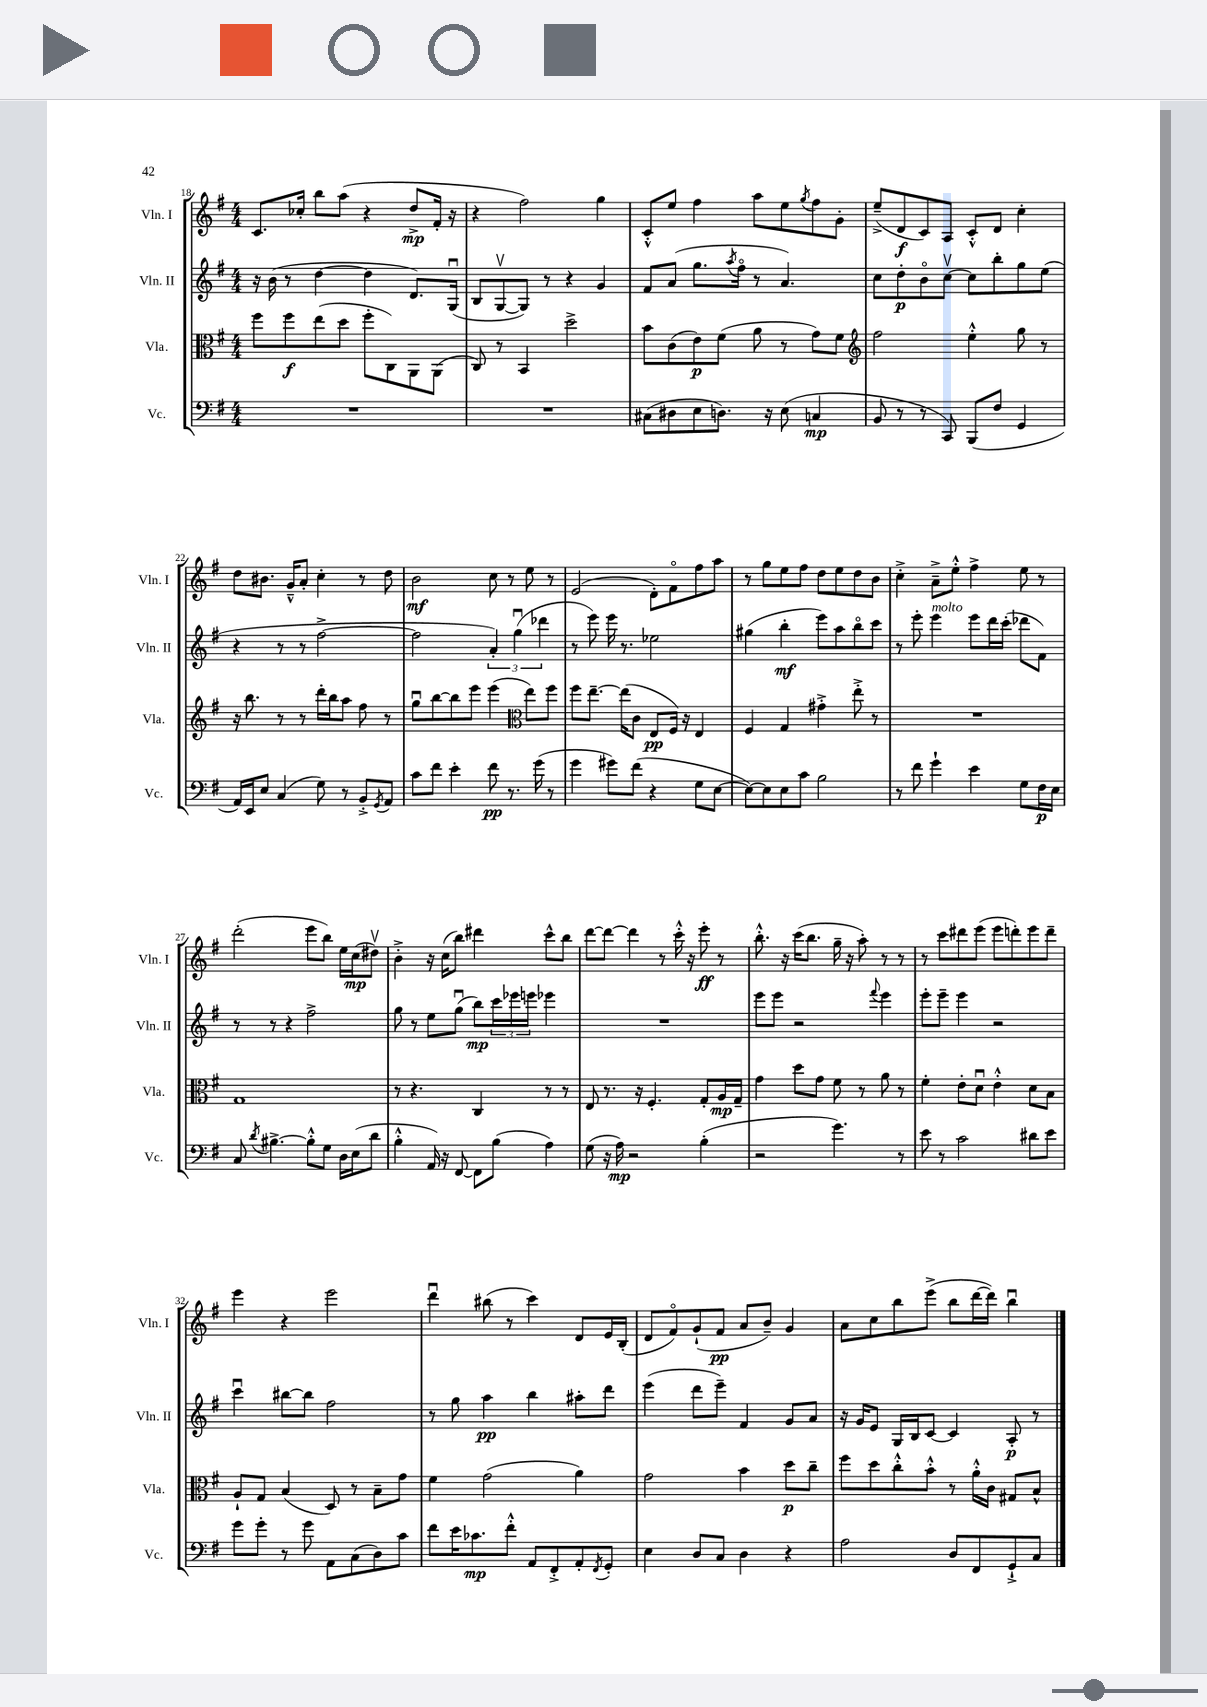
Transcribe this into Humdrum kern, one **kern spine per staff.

**kern	**dynam	**kern	**dynam	**kern	**dynam	**kern	**dynam
*part4	*part4	*part3	*part3	*part2	*part2	*part1	*part1
*staff4	*staff4	*staff3	*staff3	*staff2	*staff2	*staff1	*staff1
*I"Vc.	*	*I"Vla.	*	*I"Vln. II	*	*I"Vln. I	*
*I'Vc.	*	*I'Vla.	*	*I'Vln. II	*	*I'Vln. I	*
*clefF4	*	*clefC3	*	*clefG2	*	*clefG2	*
*k[f#]	*	*k[f#]	*	*k[f#]	*	*k[f#]	*
*M4/4	*	*M4/4	*	*M4/4	*	*M4/4	*
=18	=18	=18	=18	=18	=18	=18	=18
1r	.	8ff#\L	.	16r	.	8.c/L	.
.	.	.	.	(16b\	.	.	.
.	.	8ff#\	f	8r	.	.	.
.	.	.	.	.	.	16cc-X'/Jk	.
.	.	(8ee\	.	[4dd\	.	8bb\L	.
.	.	8dd\J	.	.	.	(8aa\J	.
.	.	8ff#'\L	.	4dd\]	.	4r	.
.	.	8C\)	.	.	.	.	.
.	.	8AA\	.	8.d/L)	.	8dd^/L	mp
.	.	(8AA\J	.	.	.	16f#'/Jk	.
.	.	.	.	(16Gu/Jk	.	16r	.
=19	=19	=19	=19	=19	=19	=19	=19
1r	.	8C/)	.	8B/L	.	4r	.
.	.	8r	.	[8Gv/	.	.	.
.	.	4BB/	.	8G/J])	.	2ff#\)	.
.	.	.	.	8r	.	.	.
.	.	2dd^\	.	4r	.	.	.
.	.	.	.	4g/	.	4gg\	.
=20	=20	=20	=20	=20	=20	=20	=20
(8C#X\L	.	8b\L	.	8f#/L	.	8c'^^/L	.
8D#X\	.	(8c\	.	(8a/J	.	8ee/J	.
8E\	.	8e\)	p	8.gg\L	.	4ff#\	.
8.Dn\J)	.	(8f#\J	.	.	.	.	.
.	.	.	.	8qaa/	.	.	.
.	.	.	.	16ff#\Jk	.	.	.
.	.	8a\	.	8r	.	8aa\L	.
16r	.	.	.	.	.	.	.
(8E\	.	8r	.	4.a/)	.	8ee\	.
.	.	.	.	.	.	8qgg/	.
4Cn/	mp	8g\L)	.	.	.	8ff#\	.
.	.	8f#\J	.	.	.	8g'\J	.
=21	=21	=21	=21	=21	=21	=21	=21
*	*	*clefG2	*	*	*	*	*
8BB/	.	2ff#\	.	8cc\L	.	(8ee~^/L	.
8r	.	.	.	8dd'\	p	8d/	f
8r	.	.	.	8b\	.	8c/)	.
8CC/)	.	.	.	[8ccv\J	.	8A/J	.
(8BBB/L	.	4ee'^^\	.	8cc\L]	.	8c'^^/L	.
8F#/J	.	.	.	8bb'\	.	8d/J	.
4GG/	.	8gg\	.	8gg\	.	4cc'\	.
.	.	8r	.	(8ee\J	.	.	.
!!LO:LB:g=z
=22	=22	=22	=22	=22	=22	=22	=22
16AA/LL)	.	16r	.	4r	.	8dd\L	.
16EE/J	.	8.bb\	.	.	.	.	.
8E/J	.	.	.	.	.	8.b#X\J	.
(4C/	.	8r	.	8r	.	.	.
.	.	.	.	.	.	16g~^^/KL	.
.	.	8r	.	8r	.	8a'/J	.
8G\)	.	16ddd'\LL	.	[2ff#^\	.	4cc'\	.
.	.	16bb\J	.	.	.	.	.
8r	.	8aa\J	.	.	.	.	.
8BB'^/L	.	8ff#\	.	.	.	8r	.
8qGG/	.	.	.	.	.	.	.
8AA/J	.	8r	.	.	.	8dd\	.
=23	=23	=23	=23	=23	=23	=23	=23
8c\L	.	8ggu\L	.	2ff#\]	.	2b\	mf
8f#\J	.	[8bb\	.	.	.	.	.
4e'\	.	8bb\]	.	.	.	.	.
.	.	8eee\J	.	.	.	.	.
8f#\	pp	(4eee\	.	6a'/)	.	8cc\	.
8.r	.	.	.	.	.	8r	.
.	.	.	.	(6ggu\	.	.	.
*	*	*clefC3	*	*	*	*	*
.	.	8ee\L)	.	.	.	8ee\	.
(16g\	.	.	.	.	.	.	.
.	.	.	.	6ddd-X\	.	.	.
8r	.	8ff#\J	.	.	.	8r	.
=24	=24	=24	=24	=24	=24	=24	=24
4g\	.	8ff#\L	.	8r	.	(2e/	.
.	.	[8.ee~\J	.	8eee\)	.	.	.
8g#X\L)	.	.	.	16eee\	.	.	.
.	.	(16ee\KL]	.	8.r	.	.	.
(8f#\J	.	8c\J	.	.	.	.	.
4r	.	8E/L	pp	2ee-X\	.	8d'\L)	.
.	.	16F#/Jk)	.	.	.	8f#\	.
.	.	16r	.	.	.	.	.
8G\L	.	4E/	.	.	.	8ff#\	.
[8E\J	.	.	.	.	.	8aa\J	.
=25	=25	=25	=25	=25	=25	=25	=25
8E\L_)	.	4F#/	.	(4gg#X\	.	8r	.
8E\]	.	.	.	.	.	8gg\L	.
8E\	.	4G/	.	4bb'\	mf	8ee\	.
8c\J	.	.	.	.	.	8ff#\J	.
2B\	.	4g#X'^\	.	8eee\L)	.	8dd\L	.
.	.	.	.	8aa\	.	8ee\	.
.	.	8ee'^\	.	8bb\	.	8dd\	.
.	.	8r	.	8ccc\J	.	8b\J	.
=26	=26	=26	=26	=26	=26	=26	=26
8r	.	1r	.	8r	.	4cc'^\	.
8f#\	.	.	.	8eee'\	.	.	.
!	!	!	!	!LO:TX:a:i:t=molto	!	!	!
4g`\	.	.	.	4eee\	.	8a~^\L	.
.	.	.	.	.	.	8ee'^^\J	.
4e\	.	.	.	8eee\L	.	4ff#^\	.
.	.	.	.	16ddd\L	.	.	.
.	.	.	.	(16ccc'\JJ	.	.	.
8G\L	.	.	.	8ddd-X\L	.	8ee\	.
16F#\L	p	.	.	8f#\J)	.	8r	.
16E\JJ	.	.	.	.	.	.	.
!!LO:LB:g=z
=27	=27	=27	=27	=27	=27	=27	=27
8C/	.	1G	.	8r	.	(2ddd'\	.
8qd/	.	.	.	.	.	.	.
[4.B#X^\	.	.	.	8r	.	.	.
.	.	.	.	4r	.	.	.
8B#'^^\L]	.	.	.	2ff#^\	.	8eee\L	.
8G\J	.	.	.	.	.	8bb\J)	.
16D\LL	.	.	.	.	.	16ee\LL	.
(16E\J	.	.	.	.	.	(16cc\J	mp
8d\J	.	.	.	.	.	8dd#Xv\J)	.
=28	=28	=28	=28	=28	=28	=28	=28
4B'^^\	.	8r	.	8gg\	.	4b'^\	.
.	.	4.r	.	8r	.	.	.
16AA/)	.	.	.	8ee\L	.	16r	.
16r	.	.	.	.	.	(16cc\KL	.
[8FF#/	.	.	.	(8ggu\J	.	8bb\J)	.
8FF#\L]	.	4C/	.	8bb\L)	mp	4ddd#X\	.
(8B\J	.	.	.	24ccc\L	.	.	.
.	.	.	.	24eee-X\	.	.	.
.	.	.	.	24eeen\JJ	.	.	.
4A\)	.	8r	.	4eee-X\	.	8ccc^^\L	.
.	.	8r	.	.	.	8bb\J	.
=29	=29	=29	=29	=29	=29	=29	=29
(8G\	.	8E/	.	1r	.	[8ddd\L	.
16r	.	8.r	.	.	.	8ddd\J_	.
16A\)	mp	.	.	.	.	.	.
2r	.	.	.	.	.	4ddd\]	.
.	.	16r	.	.	.	.	.
.	.	4.F#'/	.	.	.	.	.
.	.	.	.	.	.	8r	.
.	.	.	.	.	.	16ccc'^^\	.
.	.	.	.	.	.	16r	.
(4B'\	.	8G'/L	.	.	.	8eee'\	ff
.	.	16A/L	mp	.	.	8r	.
.	.	16G~/JJ	.	.	.	.	.
=30	=30	=30	=30	=30	=30	=30	=30
2r	.	4g\	.	8eee\L	.	8.bb'^^\	.
.	.	.	.	8eee\J	.	.	.
.	.	.	.	.	.	16r	.
.	.	8dd\L	.	2r	.	(16ccc\KL	.
.	.	.	.	.	.	8.bb\J	.
.	.	8g\J	.	.	.	.	.
4.g\)	.	8f#\	.	.	.	16gg~\	.
.	.	.	.	.	.	16r	.
.	.	8r	.	.	.	8aa'\)	.
.	.	.	.	8qqfff#/	.	.	.
.	.	8a\	.	4eee\	.	8r	.
8r	.	8r	.	.	.	8r	.
=31	=31	=31	=31	=31	=31	=31	=31
8e\	.	4f#'\	.	8eee'\L	.	8r	.
8r	.	.	.	8eee~\J	.	8ccc\L	.
2c\	.	8e'\L	.	4eee\	.	8ddd#X\	.
.	.	8du\J	.	.	.	(8eee\J	.
.	.	4e'^^\	.	2r	.	8eee\L	.
.	.	.	.	.	.	8dddn'\)	.
8d#X\L	.	8d\L	.	.	.	8eee\	.
8e\J	.	8B\J	.	.	.	8ddd~\J	.
!!LO:LB:g=z
=32	=32	=32	=32	=32	=32	=32	=32
8g\L	.	8A`/L	.	4cccu\	.	4eee\	.
8g'\J	.	8G/J	.	.	.	.	.
8r	.	(4B/	.	[8bb#X\L	.	4r	.
8g\	.	.	.	8bb#\J]	.	.	.
8AA\L	.	8D/)	.	2ff#\	.	2eee\	.
(8C\	.	8r	.	.	.	.	.
8D\)	.	8B~\L	.	.	.	.	.
8c\J	.	8g\J	.	.	.	.	.
=33	=33	=33	=33	=33	=33	=33	=33
8f#\L	.	4f#\	.	8r	.	4dddu\	.
16e\K	.	.	.	8gg\	.	.	.
8.c-X\	mp	.	.	.	.	.	.
.	.	(2g\	.	4aa\	pp	(8bb#X\	.
8f#'^^\J	.	.	.	.	.	8r	.
8AA/L	.	.	.	4bb\	.	4ccc\)	.
8FF#'^/	.	.	.	.	.	.	.
8AA'/	.	4a\)	.	8aa#X'\L	.	8d/L	.
8qFF#/	.	.	.	.	.	.	.
8GG'/J	.	.	.	8ddd\J	.	16e/L	.
.	.	.	.	.	.	(16B'/JJ	.
=34	=34	=34	=34	=34	=34	=34	=34
4E\	.	2g\	.	(4eee\	.	8d/L	.
.	.	.	.	.	.	8f#/)	.
8D/L	.	.	.	8ddd\L	.	(8g`/	.
8C/J	.	.	.	8eee~\J)	.	8f#/J	pp
4D\	.	4b\	.	4f#/	.	8a/L	.
.	.	.	.	.	.	8b~/J)	.
4r	.	8dd\L	p	8g/L	.	4g/	.
.	.	8cc~\J	.	8a/J	.	.	.
=35	=35	=35	=35	=35	=35	=35	=35
2A\	.	8ff#\L	.	16r	.	8a\L	.
.	.	.	.	16g/KL	.	.	.
.	.	8dd\	.	8e/J	.	8cc\	.
.	.	8cc'^^\	.	16G/LL	.	8bb\	.
.	.	.	.	16B/J	.	.	.
.	.	8b'^^\J	.	[8c/J	.	(8eee^\J	.
8D/L	.	8r	.	4c/]	.	8bb\L	.
8FF#/	.	16a'^^\LL	.	.	.	[16ddd\L	.
.	.	16c\JJ	.	.	.	16ddd\JJ])	.
8GG`^/	.	8G#X/L	.	8A'/	p	4bbu\	.
8C/J	.	8B^^/J	.	8r	.	.	.
==	==	==	==	==	==	==	==
*-	*-	*-	*-	*-	*-	*-	*-
